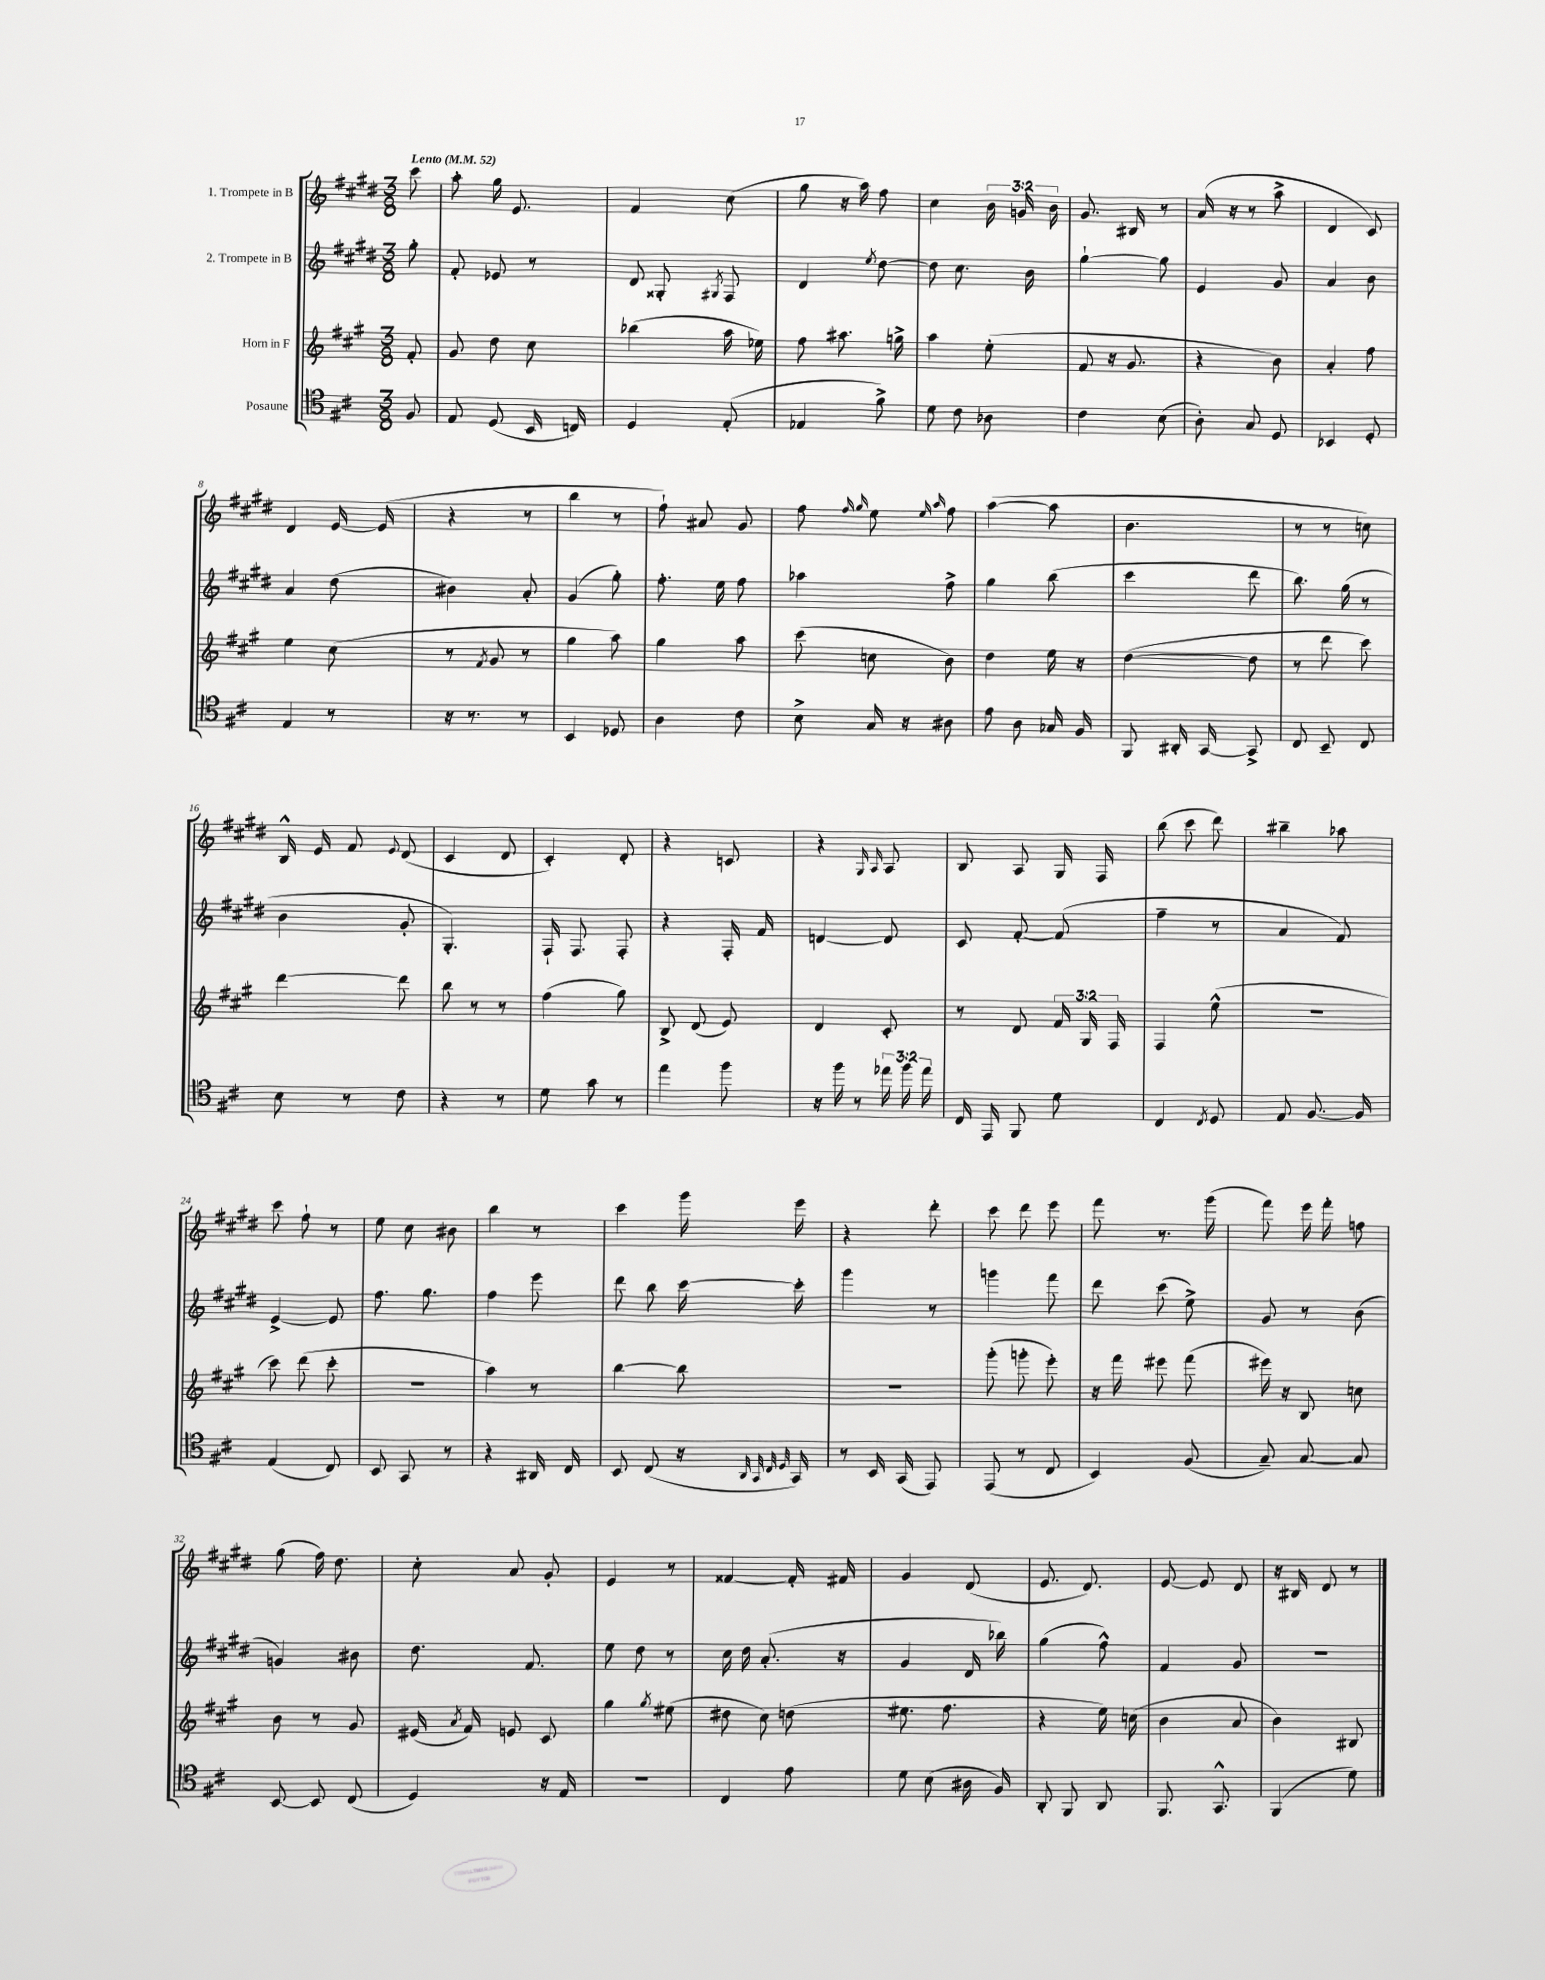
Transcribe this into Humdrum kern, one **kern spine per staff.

**kern	**kern	**kern	**kern
*part4	*part3	*part2	*part1
*staff4	*staff3	*staff2	*staff1
*I"Posaune	*I"Horn in F	*I"2. Trompete in B	*I"1. Trompete in B
*clefC4	*clefG2	*clefG2	*clefG2
*k[f#c#]	*k[f#c#g#]	*k[f#c#g#d#]	*k[f#c#g#d#]
*M3/8	*M3/8	*M3/8	*M3/8
*MM52	*MM52	*MM52	*MM52
=	=	=	=
!	!	!	!LO:TX:a:B:t=Lento
8F#/	8f#'/	8gg#'\	8ccc#\
=1	=1	=1	=1
8E/	8g#/	8f#'/	8aa'\
(8D/	8dd\	8e-X/	16gg#\
.	.	.	8.e/
16BB/	8cc#\	8r	.
16Cn/)	.	.	.
=2	=2	=2	=2
4D/	(4bb-X\	8d#/	4f#/
.	.	8G##X'/	.
.	.	8qG#X/	.
(8E'/	16aa\	8F#/	(8cc#\
.	16ee-X\)	.	.
=3	=3	=3	=3
4E-X/	8ff#\	4d#/	8gg#\
.	8.aa#X\	.	16r
.	.	.	16aa\)
.	.	8qee/	.
8f#^\)	.	[8dd#\	8ff#\
.	16ggn^\	.	.
=4	=4	=4	=4
8d\	4aa\	8dd#\]	4cc#\
8c#\	.	8.cc#\	.
8A-X\	(8ee'\	.	24b\
.	.	.	24gn/
.	.	16b\	.
.	.	.	24b\
=5	=5	=5	=5
4c#\	8f#/	[4gg#`\	8.g#/
.	16r	.	.
.	8.g#/	.	16B#X/
(8B\	.	8gg#\]	8r
=6	=6	=6	=6
8A'\)	4r	4e/	(16a/
.	.	.	16r
8G/	.	.	8r
8D/	8b\)	8g#/	8aa^\
=7	=7	=7	=7
4BB-X/	4a'/	4a/	4d#/
8D'/	8ff#\	8b\	8c#/)
!!LO:LB:g=z
=8	=8	=8	=8
4E/	4ee\	4a/	4d#/
8r	(8cc#\	(8dd#\	[16e/
.	.	.	(16e/]
=9	=9	=9	=9
16r	8r	4b#X\)	4r
8.r	.	.	.
.	8qf#/	.	.
.	8g#/	.	.
8r	8r	8a'/	8r
=10	=10	=10	=10
4BB/	4gg#\	(4g#/	4bb\
8D-X/	8aa\)	8gg#'\)	8r
=11	=11	=11	=11
4A\	4gg#\	8.ff#'\	8ff#`\)
.	.	.	8a#X/
.	.	16ee\	.
8c#\	8aa\	8ff#\	8g#/
=12	=12	=12	=12
8B^\	(8ccc#\	4aa-X\	8ff#\
.	.	.	16qqff#/
.	.	.	16qqgg#/
16G/	8ccn\	.	8ee\
16r	.	.	.
.	.	.	16qqee/
.	.	.	16qqaa/
8A#X\	8b\)	8ff#^\	8ff#\
=13	=13	=13	=13
8e\	4dd\	4gg#\	([4aa\
8A\	.	.	.
16G-X/	16ee\	(8bb\	8aa\]
16F#/	16r	.	.
=14	=14	=14	=14
8FF#/	([4dd\	4ccc#\	4.b\
16AA#X'/	.	.	.
[16GG/	.	.	.
8GG^/]	8dd\]	8ddd#\	.
=15	=15	=15	=15
8C#/	8r	8.bb\)	8r
8BB~/	8ddd\	.	8r
.	.	(16gg#\	.
8C#/	8ccc#\)	8r	8ccn\)
!!LO:LB:g=z
=16	=16	=16	=16
8B\	[4ddd\	4b\	16B^^/
.	.	.	16e/
8r	.	.	8f#/
.	.	.	8qqe/
8c#\	8ddd\]	8g#'/	(8d#/
=17	=17	=17	=17
4r	8bb\	4.G#'/)	4c#/
.	8r	.	.
8r	8r	.	8d#/
=18	=18	=18	=18
8d\	(4ff#\	16F#`/	4c#'/)
.	.	8.F#/	.
8g\	.	.	.
8r	8gg#\)	8F#'/	8d#'/
=19	=19	=19	=19
4ee\	8B^/	4r	4r
.	(8d/	.	.
8ff#\	8e/)	16F#'/	8cn/
.	.	16f#/	.
=20	=20	=20	=20
16r	4d/	[4dn/	4r
16ff#\	.	.	.
8r	.	.	.
.	.	.	16qqG#/
.	.	.	16qqA/
24ee-X\	8c#'/	8d/]	8A/
24ff#\	.	.	.
24ee-\	.	.	.
=21	=21	=21	=21
16C#/	8r	8c#/	8B/
16EE/	.	.	.
8FF#/	8d/	[8f#'/	8A/
8d\	24f#/	(8f#/]	16G#/
.	24G#/	.	.
.	.	.	16F#/
.	24F#/	.	.
=22	=22	=22	=22
4C#/	4F#/	4ff#~\	(8bb\
.	.	.	8ccc#\
8qC#/	.	.	.
8D/	(8ee^^\	8r	8ddd#\)
=23	=23	=23	=23
8E/	4.r	4a/	4bb#X~\
[8.F#/	.	.	.
.	.	8f#/)	8aa-X\
16F#/]	.	.	.
!!LO:LB:g=z
=24	=24	=24	=24
(4E/	8ccc#\)	[4e^/	8ccc#\
.	(8ddd\	.	8ff#`\
8C#/)	8ccc#'\	8e/]	8r
=25	=25	=25	=25
8BB/	4.r	8.ff#\	8ee\
8GG/	.	.	8cc#\
.	.	8.gg#\	.
8r	.	.	8b#X\
=26	=26	=26	=26
4r	4aa\)	4ff#\	4bb\
16AA#X/	8r	8eee\	8r
16C#/	.	.	.
=27	=27	=27	=27
8BB/	[4bb\	8ddd#\	4ccc#\
(8C#/	.	8bb\	.
16r	8bb\]	[16ccc#\	16ggg#\
32qqAA/	.	.	.
32qqGG/	.	.	.
32qqC#/	.	.	.
32qqD/	.	.	.
16GG/)	.	16ccc#'\]	16eee\
=28	=28	=28	=28
8r	4.r	4ggg#\	4r
16BB/	.	.	.
(16GG/	.	.	.
8EE/)	.	8r	8ddd#'\
=29	=29	=29	=29
(8EE/	(8ggg#'\	4gggn\	8ccc#\
8r	8gggn'\	.	8ddd#\
8C#/	8eee'\)	8fff#\	8eee\
=30	=30	=30	=30
4BB/)	16r	8ddd#\	8fff#\
.	16fff#\	.	.
.	8eee#X\	(8ccc#\	8.r
(8F#/	(8fff#\	8ee^\)	.
.	.	.	(16ggg#\
=31	=31	=31	=31
8G~/)	16eee#X\)	8g#/	8fff#\)
.	16r	.	.
[8G/	8B/	8r	16eee\
.	.	.	16fff#'\
8G/]	8ccn\	(8b\	8ffn\
!!LO:LB:g=z
=32	=32	=32	=32
[8BB/	8b\	4gn/)	(8gg#\
8BB/]	8r	.	16ff#\)
.	.	.	8.dd#\
(8C#/	8g#/	8b#X\	.
=33	=33	=33	=33
4D/)	(16e#X/	8.dd#\	8cc#'\
.	8qa/	.	.
.	16f#/)	.	.
.	8en/	.	8a/
.	.	8.f#/	.
16r	8c#/	.	8g#'/
16E/	.	.	.
=34	=34	=34	=34
4.r	4gg#\	8ee\	4e/
.	.	8dd#\	.
.	8qgg#/	.	.
.	(8ee#X\	8r	8r
=35	=35	=35	=35
4C#/	8dd#X\	16cc#\	[4f##X/
.	.	16dd#\	.
.	8cc#\)	(8.a'/	.
8e\	(8ddn\	.	16f##'/]
.	.	16r	16f#X/
=36	=36	=36	=36
8d\	8.ee#X\	4g#/	4g#/
(8B\	.	.	.
.	8.ff#\	.	.
16A#X\	.	16d#/	(8d#/
16F#/)	.	16bb-X\)	.
=37	=37	=37	=37
8AA'/	4r	(4gg#\	8.e/
8FF#/	.	.	.
.	.	.	8.d#/)
8AA/	16ee\)	8ff#^^\)	.
.	(16ccn\	.	.
=38	=38	=38	=38
8.FF#/	4b\	4f#/	[8e/
.	.	.	8e/]
8.GG^^/	.	.	.
.	8a/	8g#/	8d#/
=39	=39	=39	=39
(4FF#/	4b\)	4.r	16r
.	.	.	16B#X/
.	.	.	8d#/
8d\)	8B#X/	.	8r
==	==	==	==
*-	*-	*-	*-
